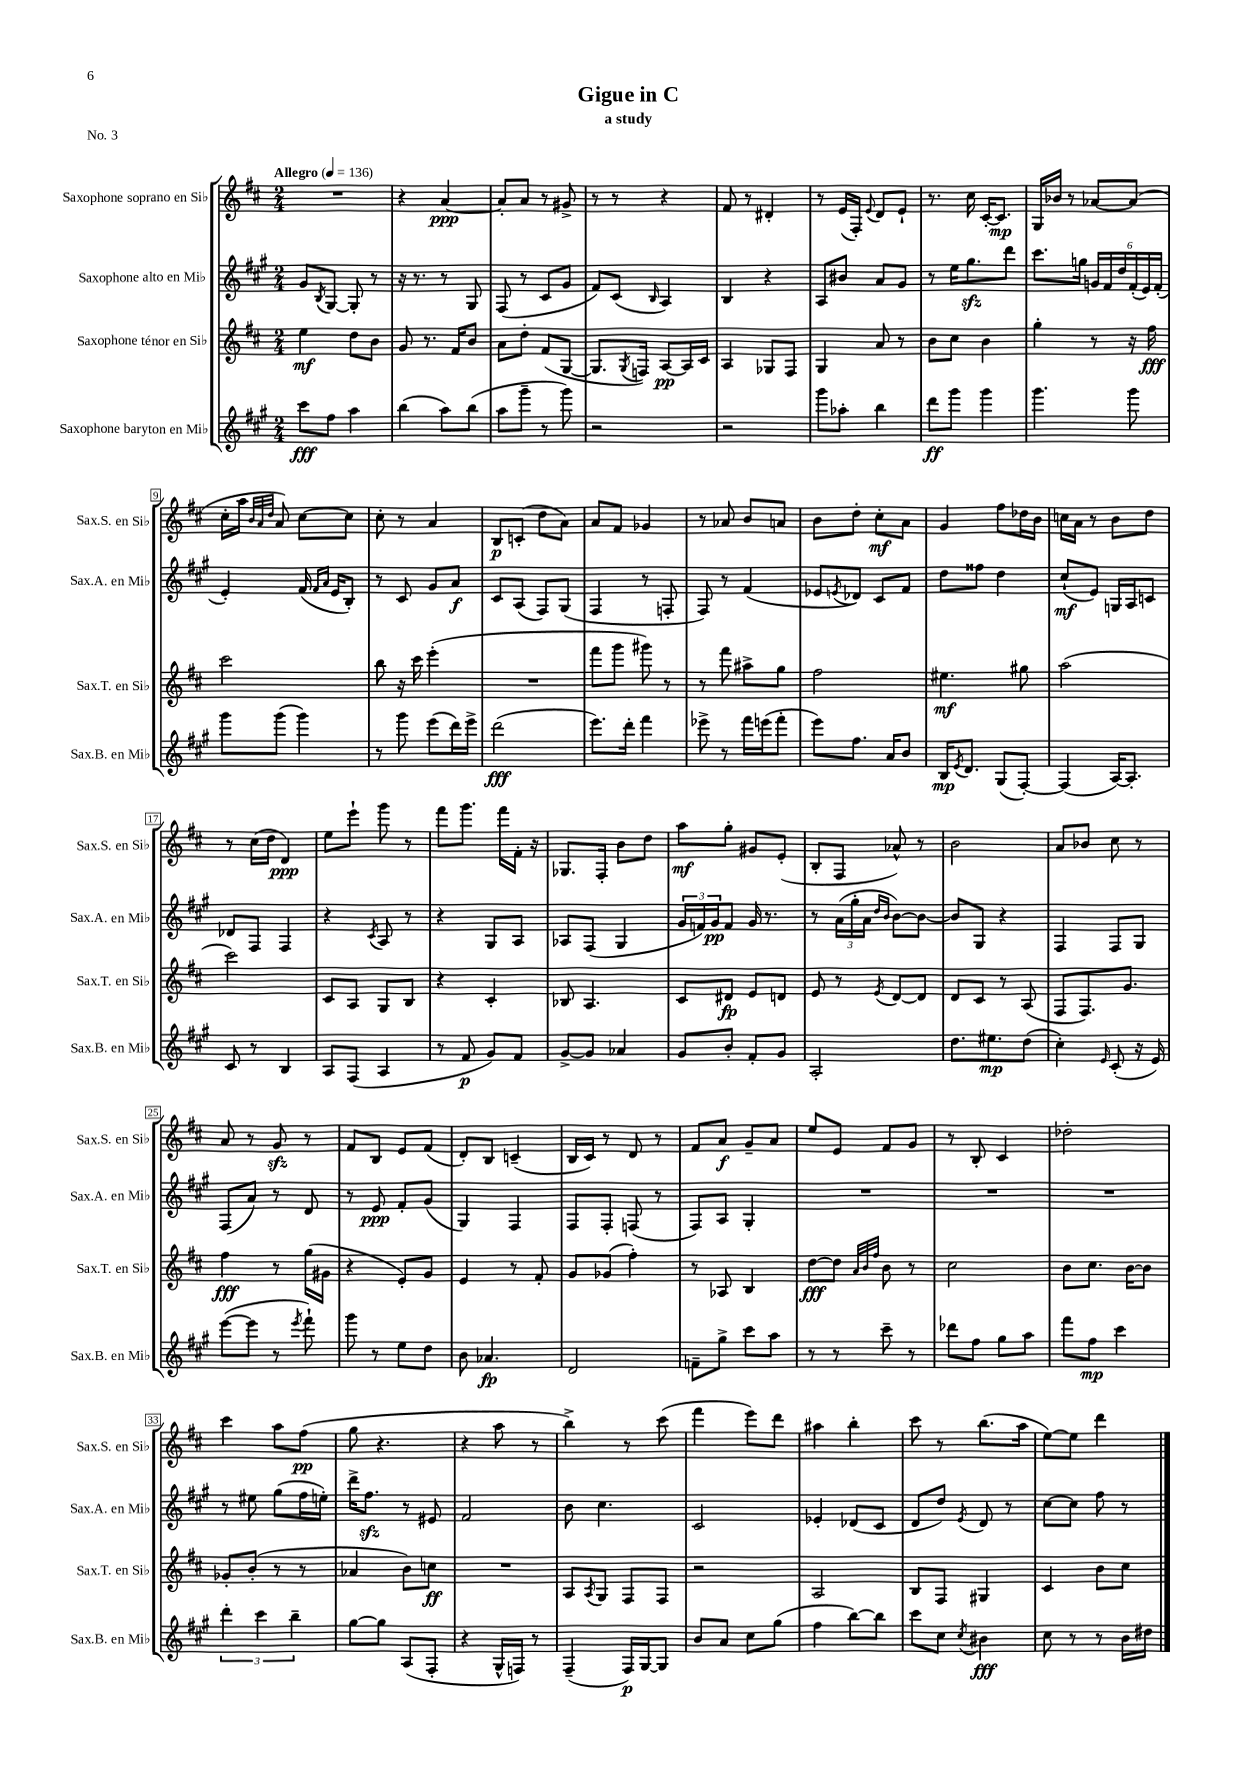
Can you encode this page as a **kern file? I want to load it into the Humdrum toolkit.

**kern	**kern	**kern	**kern
*staff4	*staff3	*staff2	*staff1
*clefG2	*clefG2	*clefG2	*clefG2
*k[f#c#g#]	*k[f#c#]	*k[f#c#g#]	*k[f#c#]
*M2/4	*M2/4	*M2/4	*M2/4
*MM136	*MM136	*MM136	*MM136
8ccc#	4ee	8g#	2r
.	.	8qB	.
8ff#	.	[8G#	.
4aa	8dd	8G#']	.
.	8b	8r	.
=	=	=	=
(4bb	8g	16r	4r
.	.	8.r	.
.	8.r	.	.
8aa)	.	8r	[4a
.	16f#	.	.
(8bb	8b	8G#	.
=	=	=	=
8aa	8a	(8F#	8a']
8ggg#~	8dd'	8r	8a
8r	(8f#	8c#	8r
8ggg#)	[8G	8g#	8g#^
=	=	=	=
2r	8.G]	8f#)	8r
.	.	(8c#	8r
.	8qG	.	.
.	16F)	.	.
.	.	16qqB	.
.	[8A	4A)	4r
.	16A]	.	.
.	16c#	.	.
=	=	=	=
2r	4A	4B	8f#
.	.	.	8r
.	8G-	4r	4d#'
.	8F#	.	.
=	=	=	=
8ggg#	4G	8A	8r
8aa-'	.	8b#	(16e
.	.	.	16F#')
.	.	.	8qqe
4bb	8a	8a	8d
.	8r	8g#	8e`
=	=	=	=
8ddd	8b	8r	8.r
8ggg#	8cc#	16ee	.
.	.	8.gg#	16cc#
4ggg#	4b	.	[16c#'
.	.	.	8.c#]
.	.	8ddd	.
=	=	=	=
4.ggg#	4gg'	8.ccc#	16G
.	.	.	16b-
.	.	.	8r
.	.	16gg	.
.	8r	24g	[8a-
.	.	24f#	.
.	.	24dd	.
8ggg#	16r	(24f#'	(8a-]
.	.	24e)	.
.	16ff#	.	.
.	.	(24f#'	.
=	=	=	=
8ggg#	2ccc#	4e')	16cc#'
.	.	.	16aa
.	.	.	32qqb
.	.	.	32qqa
.	.	.	32qqdd
(8ggg#	.	.	8a)
4ggg#)	.	(16f#	[8cc#
.	.	16qqf#	.
.	.	16qqa	.
.	.	16e	.
.	.	8B')	8cc#]
=	=	=	=
8r	8bb	8r	8cc#'
8ggg#	16r	8c#	8r
.	16ccc#	.	.
(8eee	(4eee'	8g#	4a
16ddd)	.	8a	.
16eee^	.	.	.
=	=	=	=
(2ddd	2r	8c#	8B
.	.	(8A	(8c'
.	.	8F#)	8dd
.	.	(8G#	8a)
=	=	=	=
8.eee)	8fff#	4F#	8a
.	8ggg	.	8f#
16ddd'	.	.	.
4fff#	8ggg#)	8r	4g-
.	8r	8F'	.
=	=	=	=
8eee-^	8r	8F#)	8r
8r	8fff#	8r	8a-
16fff#	8aa#^	(4f#	8b
(16eee	.	.	.
8fff#'	8gg	.	8a
=	=	=	=
8eee)	2ff#	8e-	8b
.	.	8qe	.
8.ff#	.	8d-)	8dd'
.	.	8c#	8cc#'
16a	.	.	.
8b	.	8f#	8a
=	=	=	=
16B	4.ee#	8dd	4g
8qe	.	.	.
8.d	.	.	.
.	.	8ff##	.
(8G#	.	4dd	8ff#
[8F#')	8gg#	.	16dd-
.	.	.	16b
=	=	=	=
(4F#]	(2aa	(8cc#`	16cc
.	.	.	16a
.	.	8e)	8r
[16A)	.	16G	8b
8.A']	.	16A	.
.	.	8c	8dd
=	=	=	=
8c#	2ccc#)	8d-	8r
8r	.	8F#	(16cc#
.	.	.	16dd
4B	.	4F#	4d)
=	=	=	=
8A	8c#	4r	8ee
(8F#	8A	.	8eee`
.	.	8qc#	.
4A	8G	8A	8ggg
.	8B	8r	8r
=	=	=	=
8r	4r	4r	8fff#
8f#	.	.	8.ggg
8g#)	4c#'	8G#	.
.	.	.	16fff#
8f#	.	8A	16f#'
.	.	.	16r
=	=	=	=
[8g#^	8B-	8A-	8.G-
8g#]	4.A	(8F#	.
.	.	.	16F#'
4a-	.	4G#	8b
.	.	.	8dd
=	=	=	=
8g#	8c#	24g#	8aa
.	.	24f)	.
.	.	24g#	.
8b'	8d#	8f	8gg'
8f#'	8e	16g#	8g#
.	.	8.r	.
8g#	8d	.	(8e'
=	=	=	=
2A'	8e	8r	8B'
.	8r	(24a	8F#
.	.	24gg#'	.
.	.	24a	.
.	.	16qqdd	.
.	8qe	16qqb	.
.	[8d	[8b)	8a-^^)
.	8d]	8b_	8r
=	=	=	=
8.dd	8d	8b]	2b
.	8c#	8G#	.
8.ee#	.	.	.
.	8r	4r	.
(8dd	(8A	.	.
=	=	=	=
4cc#')	8F#	4F#	8a
.	8.F#)	.	8b-
16qqe	.	.	.
(8c#'	.	8F#	8cc#
.	8.g	.	.
16r	.	8G#	8r
16e)	.	.	.
=	=	=	=
([8eee	4ff#	(8F#	8a
8eee]	.	8a)	8r
8r	8r	8r	8g
8qeee	.	.	.
8fff#`)	(16gg	8d	8r
.	16g#	.	.
=	=	=	=
8ggg#	4r	8r	8f#
8r	.	8e	8B
8ee	8e')	8f#'	8e
8dd	8g	(8g#	(8f#
=	=	=	=
8b	4e	4G#)	8d')
4.a-	.	.	8B
.	8r	4F#	(4c~
.	8f#'	.	.
=	=	=	=
2d	8g	8F#	16B
.	.	.	16c#)
.	(8g-	8F#'	8r
.	4ff#')	(8F	8d
.	.	8r	8r
=	=	=	=
8f~	8r	8F#)	8f#
8gg#^	8A-	8A	8a
8ccc#	4B	4G#'	8g~
8aa	.	.	8a
=	=	=	=
8r	[8dd	2r	8ee
8r	8dd]	.	8e
.	32qqa	.	.
.	32qqb	.	.
.	32qqff#	.	.
8ccc#~	8b	.	8f#
8r	8r	.	8g
=	=	=	=
8ddd-	2cc#	2r	8r
8ff#	.	.	8B'
8gg#	.	.	4c#
8aa	.	.	.
=	=	=	=
8fff#	8b	2r	2dd-'
8ff#	8.cc#	.	.
4ccc#	.	.	.
.	[16b	.	.
.	8b]	.	.
=	=	=	=
6ddd'	8g-'	8r	4ccc#
.	(8b'	8ee#	.
6ccc#	.	.	.
.	8r	(8gg#	8aa
6bb~	.	.	.
.	8r	16ff#	(8ff#
.	.	16ee')	.
=	=	=	=
[8gg#	4a-	16ddd^	8gg
.	.	8.ff#	.
8gg#]	.	.	4.r
(8A	8b)	8r	.
8F#'	8cc	8e#	.
=	=	=	=
4r	2r	2f#	4r
16G#^^	.	.	8aa
16F)	.	.	.
8r	.	.	8r
=	=	=	=
(4F#~	8A	8b	4bb^)
.	8qA	.	.
.	8G	4.cc#	.
16F#)	8F#	.	8r
[16G#	.	.	.
8G#]	8F#	.	(8ccc#
=	=	=	=
8b	2r	2c#	4fff#
8a	.	.	.
8cc#	.	.	8eee)
(8gg#	.	.	8ddd
=	=	=	=
4ff#	2A	4e-'	4aa#
[8bb)	.	(8d-	4bb'
8bb]	.	8c#	.
=	=	=	=
8ccc#	8B	8d	8ccc#
8cc#	8F#	8dd)	8r
8qcc#	.	8qe	.
4b#	4G#	8d	(8.bb
.	.	8r	.
.	.	.	16aa
=	=	=	=
8cc#	4c#	[8cc#	[8ee)
8r	.	8cc#]	8ee]
8r	8b	8ff#	4ddd
16b	8cc#	8r	.
16dd#	.	.	.
==	==	==	==
*-	*-	*-	*-
